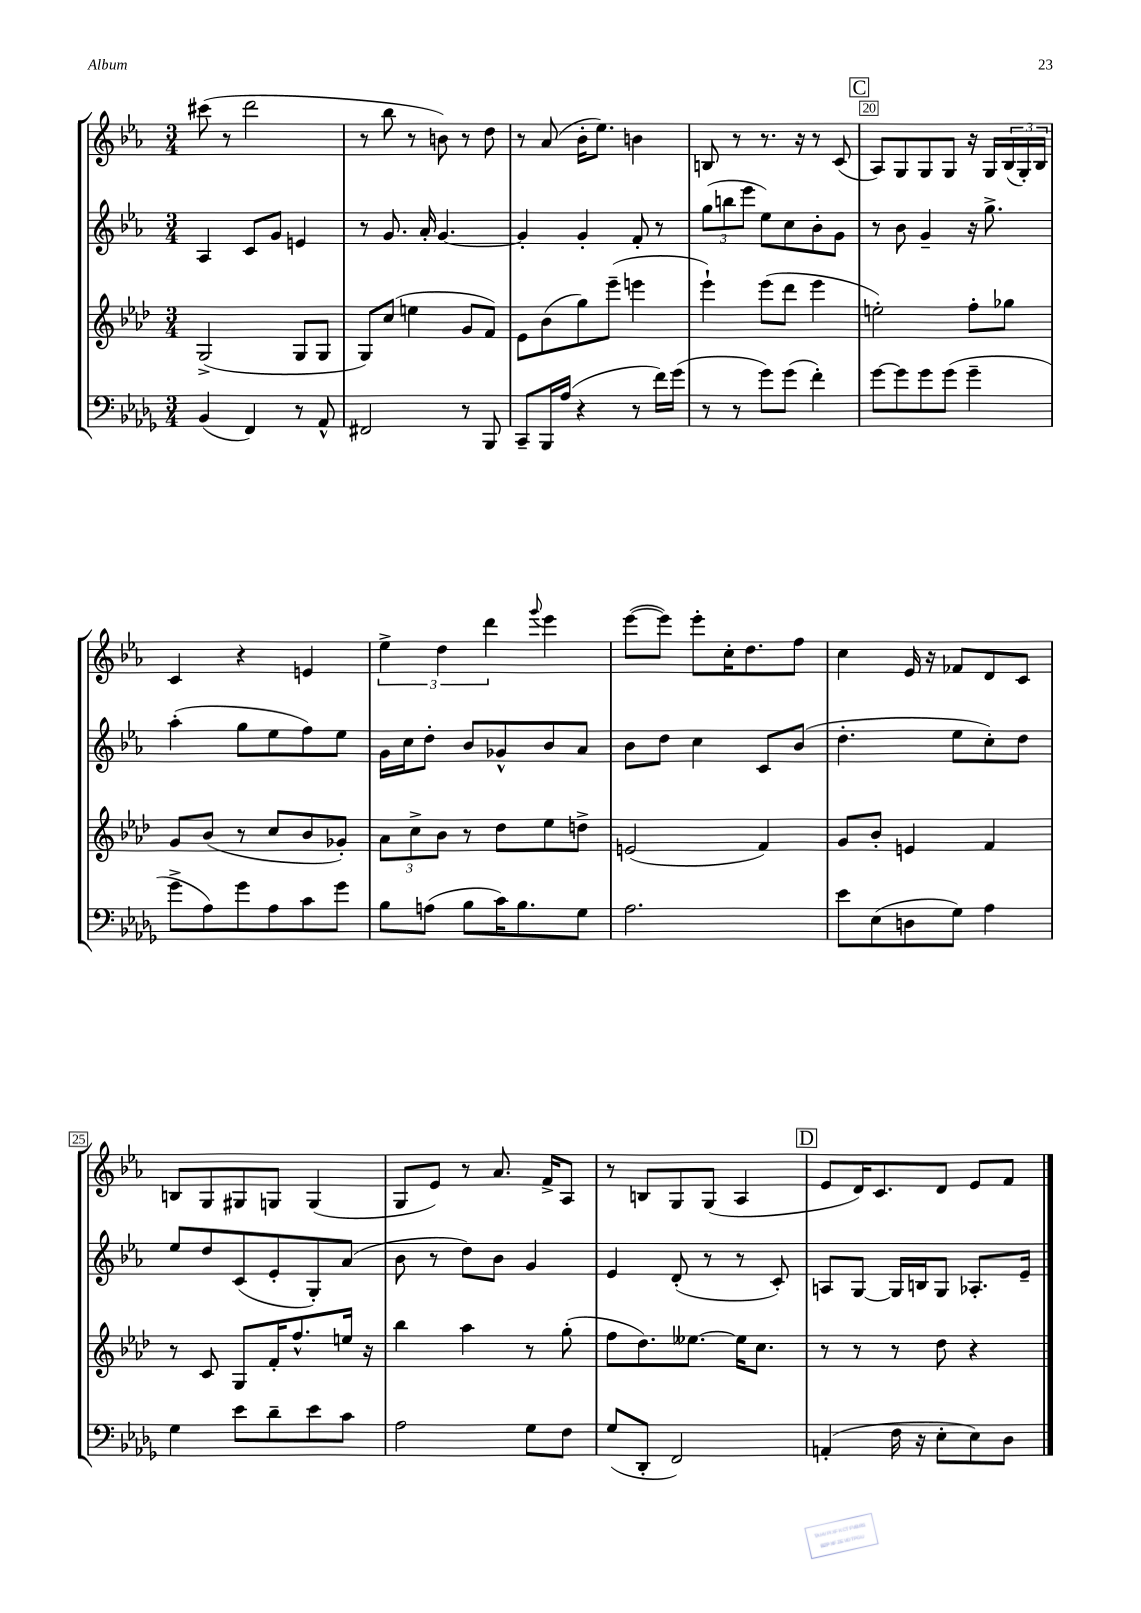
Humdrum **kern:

**kern	**kern	**kern	**kern
*part4	*part3	*part2	*part1
*staff4	*staff3	*staff2	*staff1
*clefF4	*clefG2	*clefG2	*clefG2
*k[b-e-a-d-g-]	*k[b-e-a-d-]	*k[b-e-a-]	*k[b-e-a-]
*M3/4	*M3/4	*M3/4	*M3/4
=16	=16	=16	=16
(4BB-/	(2G^/	4A-/	(8ccc#X\
.	.	.	8r
4FF/)	.	8c/L	2ddd\
.	.	8g/J	.
8r	8G/L	4en/	.
8AA-^^/	8G/J	.	.
=17	=17	=17	=17
2FF#X/	8G/L)	8r	8r
.	(8cc/J	8.g/	8bb-\
.	4een\	.	8r
.	.	16a-'/	.
.	.	[4.g/	8bn\)
8r	8g/L	.	8r
8BBB-/	8f/J)	.	8dd\
=18	=18	=18	=18
8CC~/L	8e-\L	4g'/]	8r
16BBB-/L	(8b-\	.	(8a-/
(16A-/JJ	.	.	.
4r	8gg\)	4g'/	16b-'\KL
.	.	.	8.ee-\J)
.	(8eee-~\J	.	.
8r	4eeen\	8f'/	4bn\
16f\LL)	.	8r	.
(16g-\JJ	.	.	.
=19	=19	=19	=19
8r	4eee-`\)	(12gg\L	8Bn/
.	.	12bbn\	.
8r	.	.	8r
.	.	12eee-\J	.
8g-\L)	(8eee-\L	8ee-\L)	8.r
(8g-\J	8ddd-\J	8cc\	.
.	.	.	16r
4f'\)	4eee-\	8b-'\	8r
.	.	8g\J	(8c/
!!LO:REH:place=s1:t=C
=20	=20	=20	=20
[8g-\L	2een'\)	8r	8A-/L)
8g-\]	.	8b-\	8G/
8g-\	.	4g~/	8G/
(8g-\J	.	.	8G/J
4g-~\	8ff'\L	16r	16r
.	.	8.gg^\	16G/LL
.	8gg-X\J	.	(24B-/
.	.	.	24G'/)
.	.	.	24B-/JJ
!!LO:LB:g=z
=21	=21	=21	=21
8g-^\L	8g/L	(4aa-'\	4c/
8A-\)	(8b-/J	.	.
8g-\	8r	8gg\L	4r
8A-\	8cc/L	8ee-\	.
8c\	8b-/	8ff\)	4en/
8g-\J	8g-X'/J)	8ee-\J	.
=22	=22	=22	=22
8B-\L	12a-\L	16g\LL	6ee-^\
.	.	16cc\J	.
.	12cc^\	.	.
(8An\J	.	8dd'\J	.
.	12b-\J	.	6dd\
8B-\L	8r	8b-/L	.
.	.	.	6ddd\
16c\K)	8dd-\L	8g-X^^/	.
8.B-\	.	.	.
.	.	.	8qqggg/
.	8ee-\	8b-/	4eee-\
8G-\J	8ddn^\J	8a-/J	.
=23	=23	=23	=23
2.A-\	(2en/	8b-\L	([8eee-\L
.	.	8dd\J	8eee-\J])
.	.	4cc\	8eee-'\L
.	.	.	16cc'\K
.	.	.	8.dd\
.	4f/)	8c/L	.
.	.	(8b-/J	8ff\J
=24	=24	=24	=24
8e-\L	8g/L	4.dd'\	4cc\
(8E-\	8b-'/J	.	.
8Dn\	4en/	.	16e-/
.	.	.	16r
8G-\J)	.	8ee-\L	8f-X/L
4A-\	4f/	8cc'\)	8d/
.	.	8dd\J	8c/J
!!LO:LB:g=z
=25	=25	=25	=25
4G-\	8r	8ee-/L	8Bn/L
.	8c/	8dd/	8G/
8e-\L	8G/L	(8c/	8G#X/
8d-~\	16f'/K	8e-'/	8Gn/J
.	8.ff^^/	.	.
8e-\	.	8G'/)	(4G/
8c\J	16een/Jk	(8a-/J	.
.	16r	.	.
=26	=26	=26	=26
2A-\	4bb-\	8b-\	8G/L
.	.	8r	8e-/J)
.	4aa-\	8dd\L)	8r
.	.	8b-\J	8.a-/
8G-\L	8r	4g/	.
.	.	.	16f^/KL
8F\J	(8gg'\	.	8A-/J
=27	=27	=27	=27
(8G-/L	8ff\L	4e-/	8r
8DD-'/J	8.dd-\)	.	8Bn/L
2FF/)	.	(8d'/	8G/
.	[8.ee--X\J	.	.
.	.	8r	(8G/J
.	16ee--\KL]	8r	4A-/
.	8.cc\J	.	.
.	.	8c'/)	.
!!LO:REH:place=s1:t=D
=28	=28	=28	=28
(4AAn'/	8r	8An/L	8e-/L
.	8r	[8G/J	16d/K)
.	.	.	8.c/
16F\	8r	16G/LL]	.
16r	.	16Bn/J	.
8E-'\L	8dd-\	8G/J	8d/J
8E-\)	4r	8.A-X'/L	8e-/L
8D-\J	.	.	8f/J
.	.	16e-~/Jk	.
==	==	==	==
*-	*-	*-	*-
